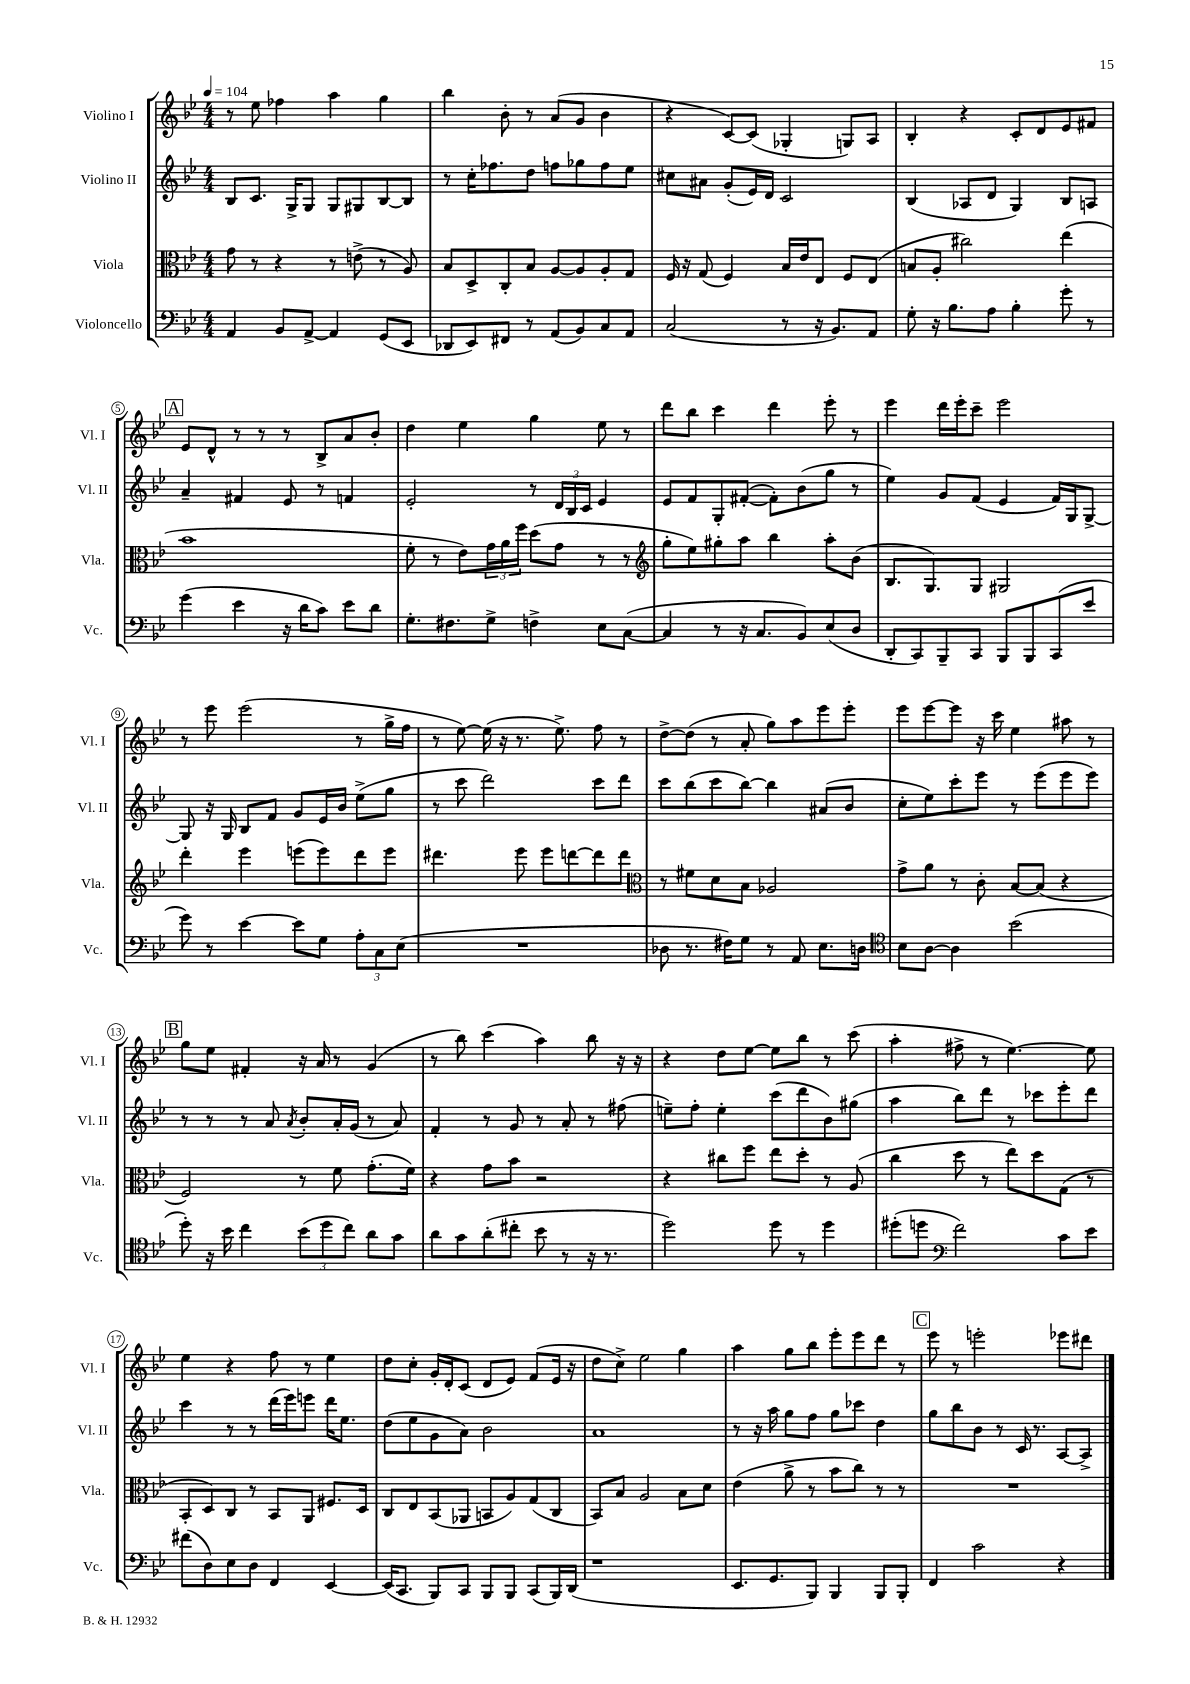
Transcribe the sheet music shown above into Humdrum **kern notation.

**kern	**kern	**kern	**kern
*staff4	*staff3	*staff2	*staff1
*clefF4	*clefC3	*clefG2	*clefG2
*k[b-e-]	*k[b-e-]	*k[b-e-]	*k[b-e-]
*M4/4	*M4/4	*M4/4	*M4/4
*MM104	*MM104	*MM104	*MM104
4AA/	8g\	8B-/L	8r
.	8r	8.c/J	8ee-\
8BB-/L	4r	.	4ff-\
.	.	16G^/LK	.
[8AA^/J	.	8G/J	.
4AA/]	8r	8G/L	4aa\
.	(8e^\	8G#/	.
(8GG/L	8r	[8B-/	4gg\
8EE-/J	8A/)	8B-/]J	.
=	=	=	=
8DD-/L	8B-/L	8r	4bb-\
8EE-/)	8D^/	16cc'\LK	.
.	.	8.ff-\	.
8FF#/J	8C'/	.	8b-'\
8r	8B-/J	8dd\J	8r
(8AA/L	[8A/L	8ff\L	(8a/L
8BB-/)	8A/]	8gg-\	8g/J
8C/	8A'/	8ff\	4b-\
8AA/J	8G/J	8ee-\J	.
=	=	=	=
(2C/	16F/	8cc#\L	4r
.	16r	.	.
.	(8G/	8a#\J	.
.	4F/)	(8g'/L	[8c/L)
.	.	16e-/L)	(8c/]J
.	.	16d/JJ	.
8r	16B-/LL	2c/	4G-'/
.	16e-/J	.	.
16r	8E-/J	.	.
8.BB-/L)	.	.	.
.	8F/L	.	8G/L)
8AA/J	(8E-/J	.	8A/J
=	=	=	=
8G'\	8B/L	(4B-/	4B-'/
16r	8A'/J	.	.
8.B-\L	.	.	.
.	2cc#\)	8A-/L	4r
8A\J	.	8d/J	.
4B-'\	.	4G/)	8c'/L
.	.	.	8d/
8g'\	(4ee-\	8B-/L	8e-/
8r	.	8A/J	8f#/J
=	=	=	=
(4g\	1b-	4a~/	8e-/L
.	.	.	8d^^/J
4e-\	.	4f#/	8r
.	.	.	8r
16r	.	8e-/	8r
16d\LK	.	.	.
8c\J)	.	8r	8B-^/L
8e-\L	.	4f/	8a/
8d\J	.	.	8b-'/J
=	=	=	=
8.G'\L	8f'\	2e-'/	4dd\
.	8r	.	.
8.F#\	.	.	.
.	8e-\L)	.	4ee-\
8G^\J	24g\L	.	.
.	24a\	.	.
.	24ff\JJ	.	.
4F^\	(8dd\L	8r	4gg\
.	8g\J	24d/LL	.
.	.	24B-/	.
.	.	24c/JJ	.
8E-\L	8r	4e-/	8ee-\
([8C\J	8r	.	8r
=	=	=	=
*	*clefG2	*	*
4C/]	8gg'\L	8e-/L	8ddd\L
.	8ee-\)	8f/	8bb-\J
8r	8gg#'\	8G'/	4ccc\
16r	8aa\J	([8f#'/J	.
8.C/L	.	.	.
.	4bb-\	8f#'\]L)	4ddd\
8BB-/)	.	(8b-\	.
(8E-/	8aa'\L	8gg\J	8eee-'\
8D/J	(8b-\J	8r	8r
=	=	=	=
8DD'/L	8.B-/L	4ee-\)	4eee-\
8CC/)	.	.	.
.	8.G/)	.	.
8BBB-~/	.	8g/L	16ddd\LL
.	.	.	16eee-'\J
8CC/J	8G/J	(8f/J	8ccc~\J
8BBB-/L	2G#/	4e-/	2eee-\
8BBB-/	.	.	.
(8CC/	.	16f/LL)	.
.	.	16G/J	.
8e-/J	.	[8G^/J	.
=	=	=	=
8g\)	4ddd'\	8G/]	8r
8r	.	16r	8eee-\
.	.	16G/	.
[4e-\	4eee-\	8B-/L	(2eee-\
.	.	8f/J	.
8e-\]L	(8eee\L	8g/L	.
8G\J	8eee\)	16e-/L	.
.	.	16b-/JJ	.
12A'\L	8ddd\	(8ee-^\L	8r
12C\	.	.	.
.	8eee\J	8gg\J	16gg^\LL
(12E-\J	.	.	.
.	.	.	16ff\JJ
=	=	=	=
1r	4.ddd#\	8r	8r
.	.	8ccc\	[8ee-\)
.	.	2ddd\)	(16ee-\]
.	.	.	16r
.	8eee-\	.	8.r
.	8eee-\L	.	.
.	.	.	8.ee-^\)
.	[8ddd\	.	.
.	8ddd\]	8ccc\L	8ff\
.	8ddd\J	8ddd\J	8r
=	=	=	=
*	*clefC3	*	*
8D-\	8r	8ccc\L	[8dd^\L
8.r	8f#\L	(8bb-\	(8dd\]J
.	8d\	8ccc\	8r
16F#\LK)	.	.	.
8G\J	8B-\J	[8bb-\J)	8a'/
8r	2A-/	4bb-\]	8gg\L)
8AA/	.	.	8aa\
8.E-\L	.	(8a#/L	8eee-\
.	.	8b-/J	8eee-'\J
16D\Jk	.	.	.
=	=	=	=
*clefC4	*	*	*
8B-\L	8g^\L	8cc'\L	8eee-\L
[8A\J	8a\J	8ee-\)	[8eee-\
4A\]	8r	8ccc'\	8eee-\]J
.	8c'\	8eee-\J	16r
.	.	.	16ccc\
(2b-\	[8B-/L	8r	4ee-\
.	(8B-/]J	(8eee-\L	.
.	4r	8eee-\	8aa#\
.	.	8eee-\J)	8r
=	=	=	=
8dd'\)	2F/)	8r	8gg\L
16r	.	8r	8ee-\J
16b-\	.	.	.
4cc\	.	8r	4f#'/
.	.	8a/	.
.	.	8qa/	.
(12b-\L	8r	8b-'/L	16r
.	.	.	16a/
12dd\	.	.	.
.	8f\	16a'/L	8r
12cc\J)	.	.	.
.	.	(16g/JJ	.
8a\L	(8.g'\L	8r	(4g/
8g\J	.	8a/)	.
.	16f\Jk)	.	.
=	=	=	=
8a\L	4r	4f'/	8r
8g\	.	.	8bb-\)
(8a'\	8g\L	8r	(4ccc\
8cc#'\J	8b-\J	8g/	.
8b-\	2r	8r	4aa\)
8r	.	8a'/	.
16r	.	8r	8bb-\
8.r	.	.	.
.	.	(8ff#\	16r
.	.	.	16r
=	=	=	=
2dd\)	4r	8ee~\L)	4r
.	.	8ff'\J	.
.	8cc#\L	4ee'\	8dd\L
.	8ff\J	.	[8ee-\J
8dd\	8ee-\L	(8ccc\L	8ee-\]L
8r	8dd'\J	8ddd\	8bb-\J
4dd\	8r	8b-\)	8r
.	(8A/	(8gg#\J	(8ccc\
=	=	=	=
(8dd#'\L	4cc\	4aa\	4aa'\
8dd\J	.	.	.
*clefF4	*	*	*
2f\)	8dd\	8bb-\L)	8ff#^\
.	8r	8ddd\J	8r
.	8ee-\L)	8r	[4.ee-\)
.	8dd\	8ccc-\L	.
8c\L	(8G\J	8eee-'\	.
8e-\J	8r	8ddd\J	8ee-\]
=	=	=	=
(8f#\L	8BB-'/L	4ccc\	4ee-\
8D\)	8D/)	.	.
8E-\	8C/J	8r	4r
8D\J	8r	8r	.
4FF/	8BB-/L	(16ddd\LL	8ff\
.	.	16eee-\J)	.
.	8AA/J	8eee\J	8r
[4EE-/	8.F#/L	16ddd\LK	4ee-\
.	.	8.ee-\J	.
.	16D/Jk	.	.
=	=	=	=
(16EE-/]LK	8C/L	(8dd\L	8dd\L
8.CC/J	.	.	.
.	8E-/	8ee-\	8cc'\J
8BBB-/L)	(8BB-/	8g\	16g'/LL
.	.	.	16d'/J
8CC/J	8AA-/J	8a\J)	(8c/J
8BBB-/L	8BB/L	2b-\	8d/L
8BBB-/J	8A/)	.	8e-/J)
(8CC/L	(8G/	.	(8f/L
16BBB-/L)	8C/J	.	16e-/Jk
(16DD/JJ	.	.	16r
=	=	=	=
1r	8BB-/L)	1a	8dd\L
.	8B-/J	.	8cc^\J)
.	2A/	.	2ee-\
.	8B-\L	.	4gg\
.	8d\J	.	.
=	=	=	=
8.EE-/L	(4e-\	8r	4aa\
.	.	16r	.
8.GG/	.	16aa\	.
.	8a^\	8gg\L	8gg\L
8BBB-/J)	8r	8ff\J	8bb-\J
4BBB-/	8b-\L	8gg\L	8eee-'\L
.	8cc\J)	8ccc-\J	8eee-\
8BBB-/L	8r	4dd\	8ddd\J
8BBB-'/J	8r	.	8r
=	=	=	=
4FF/	1r	8gg\L	8eee-\
.	.	8bb-\	8r
2c\	.	8b-\J	2eee'\
.	.	8r	.
.	.	16c/	.
.	.	8.r	.
4r	.	[8A/L	8eee-\L
.	.	8A^/]J	8ddd#\J
==	==	==	==
*-	*-	*-	*-
